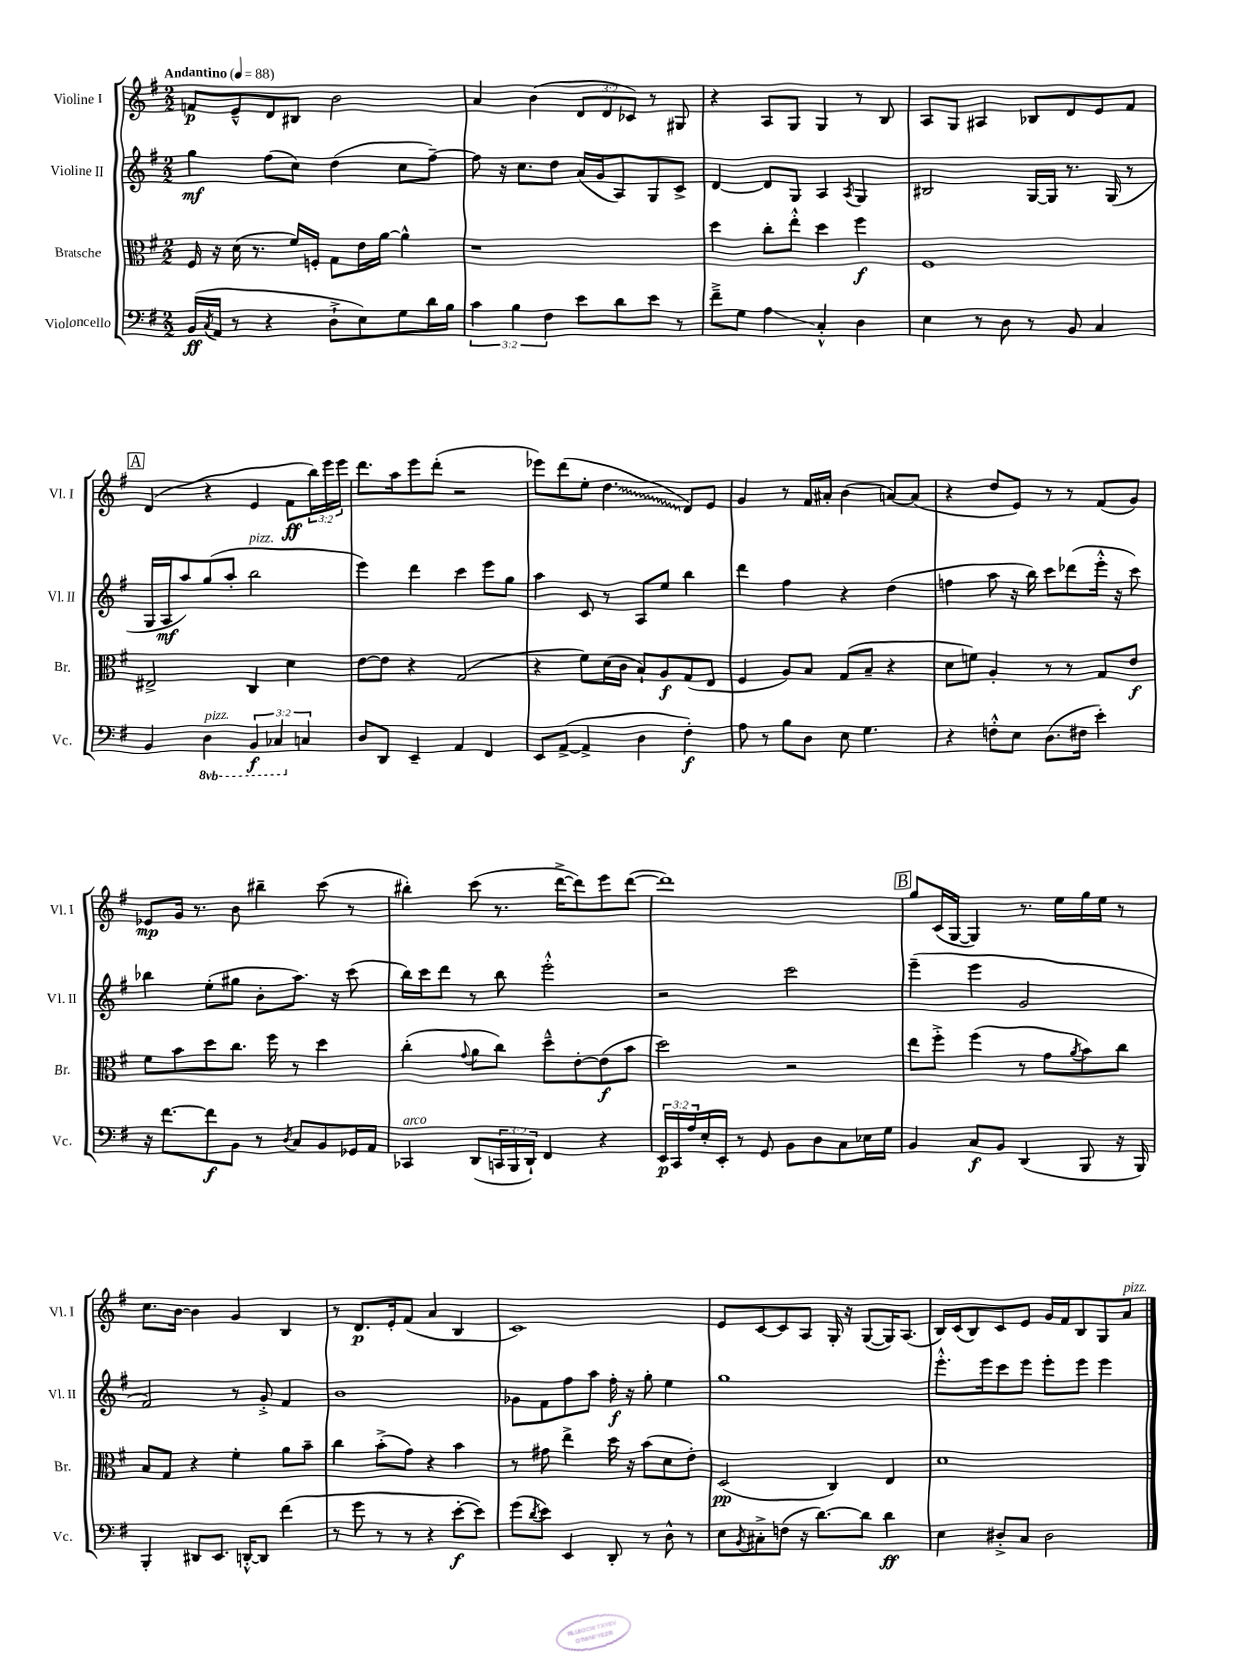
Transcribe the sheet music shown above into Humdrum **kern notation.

**kern	**kern	**kern	**kern
*staff4	*staff3	*staff2	*staff1
*clefF4	*clefC3	*clefG2	*clefG2
*k[f#]	*k[f#]	*k[f#]	*k[f#]
*M2/2	*M2/2	*M2/2	*M2/2
*MM88	*MM88	*MM88	*MM88
(16BB	16F#	4gg	8f
8qC	.	.	.
16AA	16r	.	.
8r	(16d	.	8e~^^
.	8.r	.	.
4r	.	(8ff#	8d
.	16f#)	8cc)	8B#
.	16F'	.	.
8D`^	8G	(4dd	2b
8E)	16e	.	.
.	[16a	.	.
8G	4a^^]	8cc	.
16d	.	[8ff#~)	.
16B	.	.	.
=	=	=	=
6c	1r	8ff#]	4a
.	.	16r	.
6B	.	.	.
.	.	8.cc	.
.	.	.	(4b
6F#	.	.	.
.	.	8dd	.
8e	.	(16a	12d
.	.	16g	.
.	.	.	12d
8d	.	8A)	.
.	.	.	12c-)
8e	.	8G	8r
8r	.	8c^	8G#
=	=	=	=
8f#~^	4dd	[4d	4r
8G	.	.	.
4A	8cc'	8d]	8A
.	8ee'^^	8G	8G
4C'^^	4dd	4A	4G
.	.	8qA	.
4D	4ff#	4G	8r
.	.	.	8B
=	=	=	=
4E	1F#	2B#	8A
.	.	.	8G
8r	.	.	4A#
8D	.	.	.
8r	.	[16G	8B-
.	.	16G]	.
8BB	.	8.r	8d
4C	.	.	8e
.	.	(16G	.
.	.	8r	8f#
=	=	=	=
4BB	2E#^	16G	(4d
.	.	16A	.
.	.	8aa)	.
4DD	.	(8gg	4r
.	.	8aa'	.
6BBB	4C	2bb	4e
6CC-	.	.	.
.	4d	.	8f#
6C	.	.	.
.	.	.	24bb)
.	.	.	24eee
.	.	.	24eee
=	=	=	=
8D	[8e	4eee)	8.ddd
8DD	8e]	.	.
.	.	.	16aa
4EE~	4r	4ddd	8eee
.	.	.	(8ddd'
4AA	(2G	4ccc	2r
4FF#	.	8eee	.
.	.	8gg	.
=	=	=	=
8EE	4r	4aa	8eee-)
([8AA^	.	.	(8ddd
4AA^]	8f#)	8c	8ee'
.	(16d	8r	4.dd
.	16c	.	.
4D	8B`)	8A	.
.	8A	8ee	.
4F#')	(8G	4bb	8d)
.	8E	.	8e
=	=	=	=
8A	4F#	4ddd	4g
8r	.	.	.
8B	8A)	4ff#	8r
8D	8B	.	16f#
.	.	.	16a#'
8E	(8G	4r	(4b
4.G	8B~	.	.
.	4r	(4dd	[8a)
.	.	.	(8a]
=	=	=	=
4r	8d	4ff	4r
.	8f)	.	.
8F'^^	4A'	8aa	8dd
8E	.	16r	8e)
.	.	16bb)	.
(8.D	8r	8ccc	8r
.	8r	(8ddd-	8r
16F#	.	.	.
4e')	8G	16eee'^^	(8f#
.	.	16r	.
.	8e	8ccc)	8g)
=	=	=	=
16r	8f#	4bb-	8e-
[8.f#	.	.	.
.	8b	.	16g
.	.	.	8.r
8f#]	8dd	(8ee'	.
8BB	8.cc	8gg#	8b
8r	.	8b'	4bb#~
.	16ff#	.	.
8qD	.	.	.
8C	8r	8.aa)	.
8BB	4dd	.	(8ccc
.	.	16r	.
16GG-	.	(8ccc	8r
16AA	.	.	.
=	=	=	=
4CC-	(4cc'	16bb)	4bb#')
.	.	16ccc	.
.	.	8ddd	.
.	8qqg	.	.
(8DD	8a	8r	(8ccc
24CC	8cc)	8bb	8.r
24BBB	.	.	.
24DD`)	.	.	.
4FF#	8dd~^^	2eee'^^	.
.	.	.	[16ddd^
.	[8e'	.	8ddd])
4r	(8e]	.	8eee
.	8b	.	([8ddd
=	=	=	=
24EE	2dd)	2r	1ddd])
24CC	.	.	.
24A	.	.	.
16E'	.	.	.
16EE'	.	.	.
8r	.	.	.
8GG	.	.	.
8BB	2r	2ccc	.
8D	.	.	.
8C	.	.	.
16E-	.	.	.
16G	.	.	.
=	=	=	=
4BB	8ee	(4eee~	8gg
.	8ff#'^	.	(16c
.	.	.	[16G
8C	(4ff#	4eee	4G])
8BB	.	.	.
(4DD	8r	2g	8.r
.	8g	.	.
.	.	.	16ee
.	8qa	.	.
8BBB	8b)	.	16gg
.	.	.	16ee
16r	8cc	.	8r
16BBB)	.	.	.
=	=	=	=
4BBB'	8B	2f#)	8.cc
.	8G	.	.
.	.	.	[16b
8DD#	4r	.	4b]
8.EE	.	.	.
.	4f#'	8r	4g
[16DD'^^	.	.	.
8DD]	.	8g'^	.
(4f#	8a	4f#	4B
.	8b~	.	.
=	=	=	=
8r	4cc	1b	8r
8g	.	.	8.d
8r	(8b'^	.	.
.	.	.	16e'
8r	8g)	.	(8f#
4r	4r	.	4a
[8e'	4b	.	4B
8e])	.	.	.
=	=	=	=
(8g	8r	8g-	1c)
8qd	.	.	.
8e)	8g#	8f#	.
4EE	4ee^	8ff#	.
.	.	8aa	.
8DD'	16dd	16ff#'	.
.	16r	16r	.
8r	(8b	8gg'	.
8D^^	8d	4ee	.
8r	8e')	.	.
=	=	=	=
8E	(2D	1gg	8e
8qBB	.	.	.
8C#'^	.	.	[8c
(8F	.	.	8c]
16r	.	.	8A
[8.d)	.	.	.
.	4C)	.	16G'
.	.	.	16r
8d]	.	.	([8G
4d	4E	.	16G])
.	.	.	(8.A
=	=	=	=
4E	1d	8.eee'^^	16B)
.	.	.	(16c
.	.	.	8B)
.	.	16eee	.
8D#'^	.	8ccc	8c
8C	.	8eee	8e
2D#	.	8eee'	16g
.	.	.	16f#
.	.	8eee	8B
.	.	4eee	8G
.	.	.	8a
==	==	==	==
*-	*-	*-	*-
